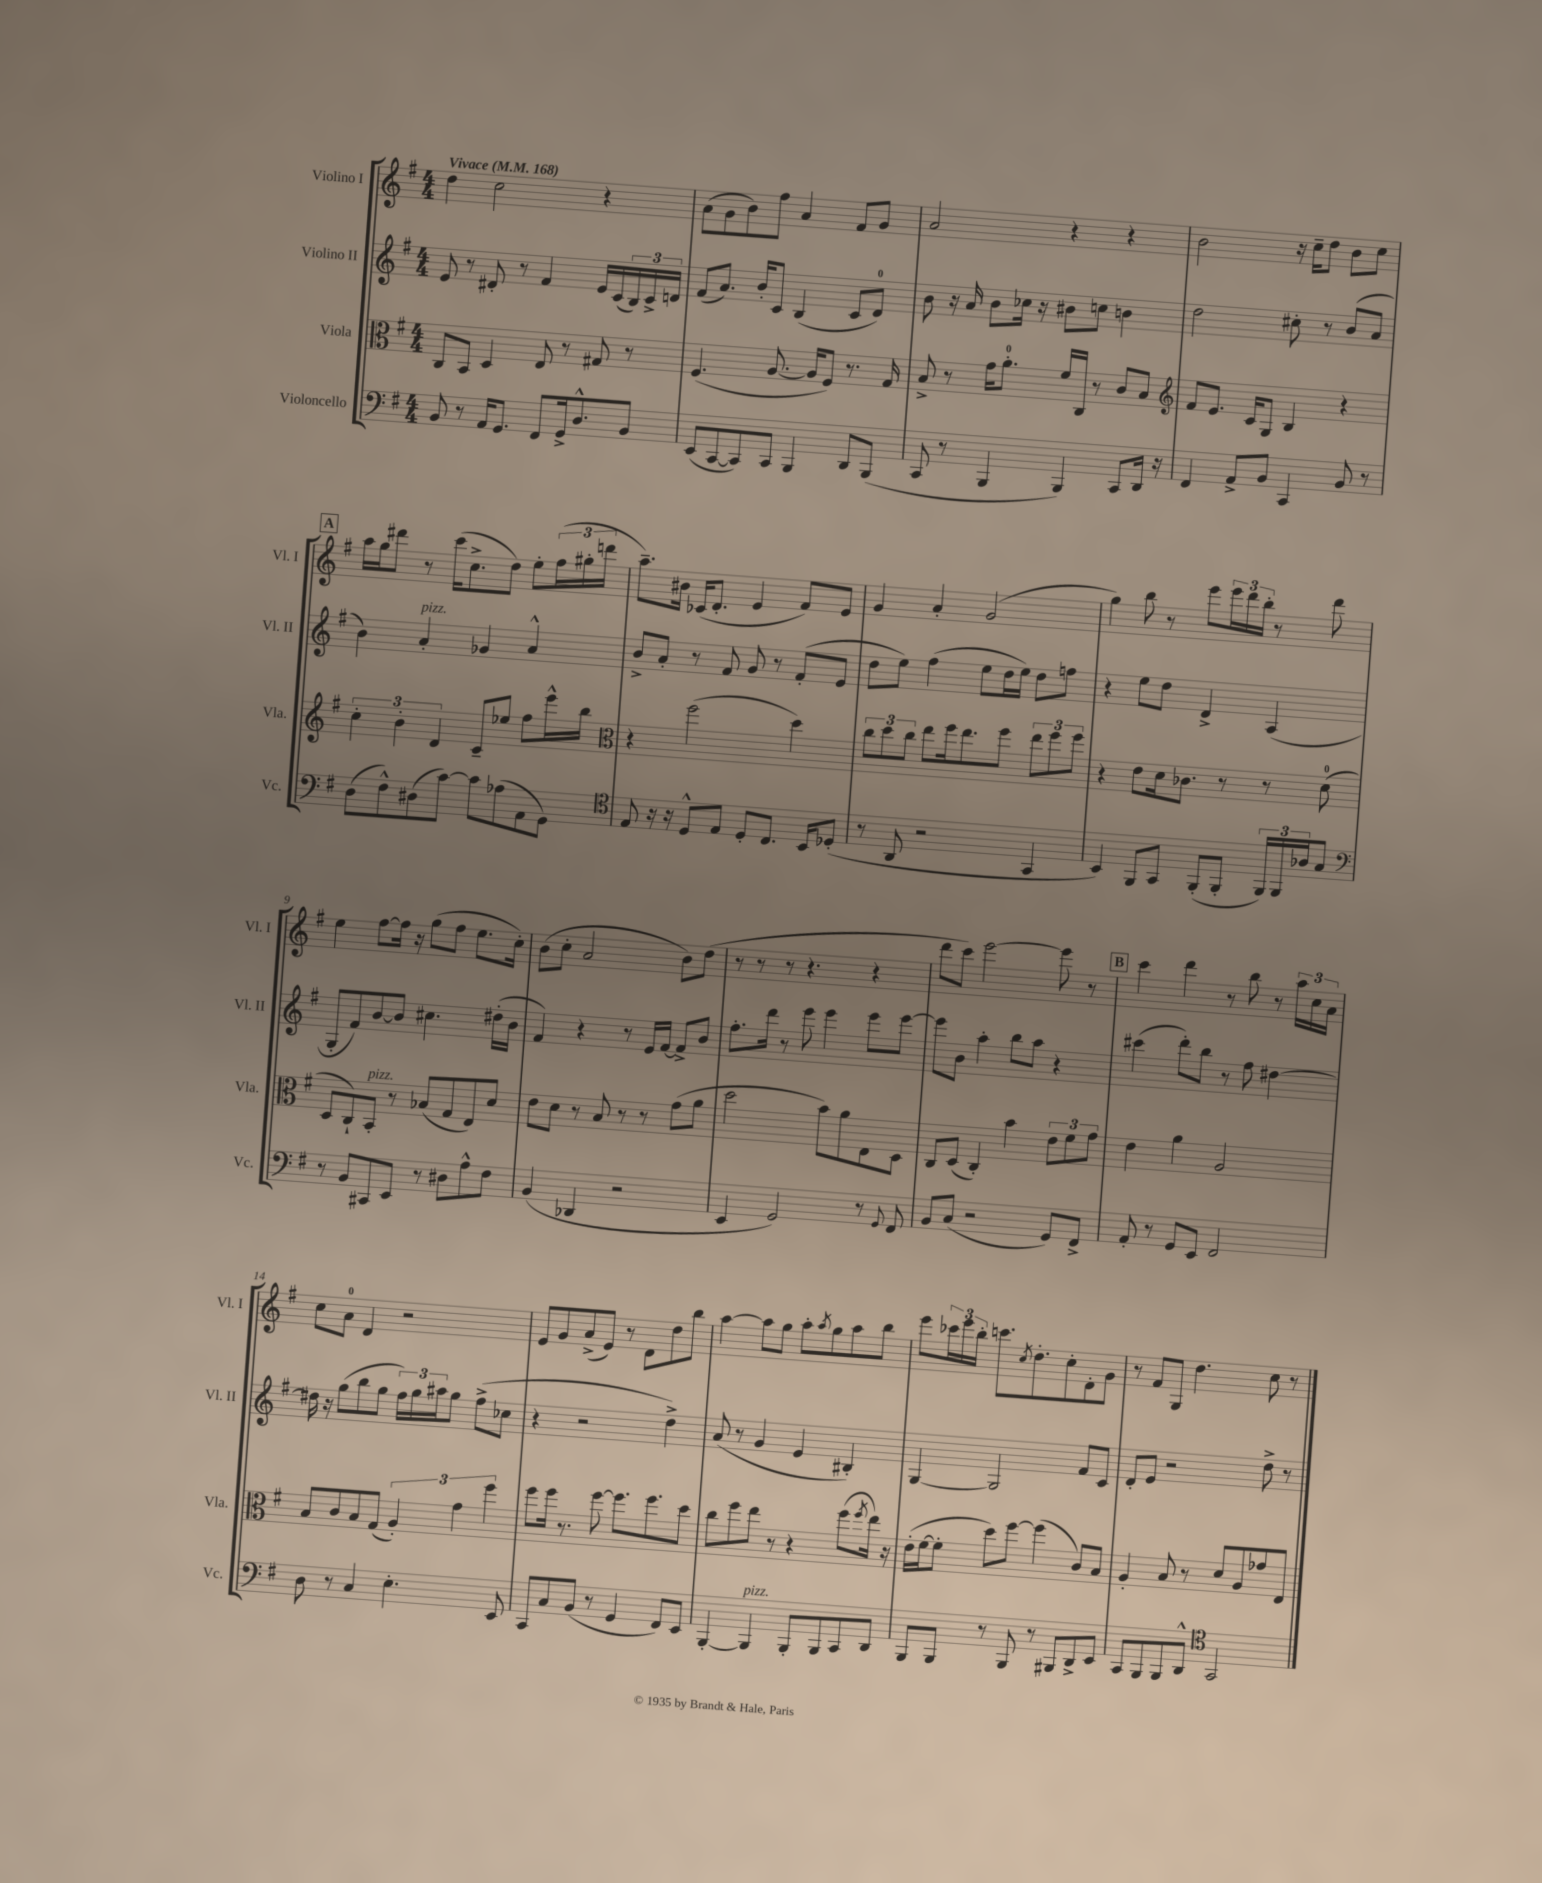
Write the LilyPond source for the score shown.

<<
\new StaffGroup <<
\new Staff = "s0" \with { instrumentName = "Violino I" shortInstrumentName = "Vl. I" } {
    \clef treble \key g \major \numericTimeSignature \time 4/4 \tempo "Vivace" 4 = 168
    d''4 c''2 r4 |
    a'8( g'8 b'8) fis''8 a'4 fis'8 g'8 |
    a'2 r4 r4 |
    b'2 r16 c''16-- d''8 b'8 c''8 |
    \mark \markup { \box "A" } a''16 g''16 dis'''8 r8 c'''16( c''8.-> d''8) e''8-. \tuplet 3/2 { fis''16( gis''16-. d'''16 } |
    a''8.--) bis'16 ces'16( d'8.-. e'4 fis'8) e'8 |
    g'4 a'4-. g'2( |
    g''4) b''8 r8 e'''8 \tuplet 3/2 { e'''16 d'''16 b''16-. } r8 d'''8 |
    e''4 fis''8~ fis''16 r16 g''8( fis''8 e''8. c''16-.) |
    b'8( c''8-. a'2 b'8) d''8( |
    r8 r8 r8 r4. r4 |
    d'''8 c'''8) e'''2~ e'''8 r8 |
    \mark \markup { \box "B" } c'''4 d'''4 r8 b''8 r8 \tuplet 3/2 { a''16 c''16 a'16 } |
    c''8 a'8-0 d'4 r2 |
    e'8 g'8 a'8->( e'8) r8 d'8 d''8 b''8 |
    a''4~ a''8 g''8 a''8-. \acciaccatura { a''8 } g''8 a''8 b''8 |
    e'''8 \tuplet 3/2 { ces'''16 e'''16 b''16-. } c'''8. \acciaccatura { c''8 } d''8.-. c''8-. d'8-. g'8 |
    r8 fis'8 g8 d''4. c''8 r8 \bar "|." |
}
\new Staff = "s1" \with { instrumentName = "Violino II" shortInstrumentName = "Vl. II" } {
    \clef treble \key g \major \numericTimeSignature \time 4/4
    e'8 r8 dis'8-. r8 fis'4 e'16 c'16( \tuplet 3/2 { b16) c'16-> d'16 } |
    fis'8( a'8.) b'16-. c'8 b4( c'8 d'8-0) |
    b'8 r16 a'16 b'8 ces''16 r16 bis'8 c''8 b'4 |
    d''2 cis''8-. r8 b'8( a'8 |
    \mark \markup { \box "A" } b'4) a'4-.^\markup { \italic "pizz." } ges'4 a'4-^ |
    b'8-> a'8-. r8 fis'8 g'8 r8 fis'8-.( e'8 |
    d''8 e''8) fis''4( e''8 d''16 e''16) d''8 f''8 |
    r4 e''8 d''8 d'4-> a4( |
    g8-. fis'8) b'8~ b'8 cis''4. dis''16-.( b'16 |
    fis'4) r4 r8 e'16 fis'16~ fis'8-> b'8 |
    fis''8.-. d'''16 r8 e'''8 e'''4 e'''8 e'''8~ |
    e'''8 b'8 a''4-. b''8 a''8 r4 |
    \mark \markup { \box "B" } cis'''4( d'''8-.) b''8 r8 fis''8 dis''4~ |
    dis''16 r16 g''8( b''8 g''8 \tuplet 3/2 { fis''16) g''16 ais''16 } g''8 fis''8->( ces''8 |
    r4 r2 d''4->) |
    a'8( r8 g'4 e'4 bis4-.) |
    g4~ g2 fis'8 c'8 |
    d'8-. e'8 r2 d''8-> r8 \bar "|." |
}
\new Staff = "s2" \with { instrumentName = "Viola" shortInstrumentName = "Vla." } {
    \clef alto \key g \major \numericTimeSignature \time 4/4
    c8 b,8 d4 e8 r8 gis8 r8 |
    fis4.( a8.~ a16 fis8) r8. g16 |
    b8-> r8 g'16 a'8.-0-. fis'16 c16 r8 c'8 b8 |
    \clef treble fis'8 e'8. c'16 g8 b4 r4 |
    \mark \markup { \box "A" } \tuplet 3/2 { c''4-. b'4-. d'4 } c'8-- ees''8 fis''8 e'''16-^ b''16 |
    \clef alto r4 fis''2( d''4) |
    \tuplet 3/2 { c''8 d''8 c''8 } e''8 fis''16 e''8. fis''8 \tuplet 3/2 { e''8 fis''8 fis''8 } |
    r4 e'8 d'16 ces'8. r8 r8 d'8-0( |
    d8 c8-!) b,8-.^\markup { \italic "pizz." } r8 bes8( g8 e8) d'8 |
    e'8 d'8 r8 b8 r8 r8 g'8( a'8 |
    d''2 b'8) a'8 e8 d8 |
    c8 d8( c4-.) b'4 \tuplet 3/2 { e'8 fis'8 g'8 } |
    \mark \markup { \box "B" } e'4 a'4 a2 |
    b8 c'8 b8 g8( \tuplet 3/2 { a4-.) g'4 fis''4 } |
    fis''8 fis''16 r8. fis''8~ fis''8. fis''8. d''8 |
    c''8 fis''8 e''8 r8 r4 fis''8( \acciaccatura { fis''8 } e''16) r16 |
    e'16-.( fis'16~ fis'8-. d''8) fis''8~ fis''4( c'8) b8 |
    a4-. b8 r8 d'8 a8 ges'8 e8 \bar "|." |
}
\new Staff = "s3" \with { instrumentName = "Violoncello" shortInstrumentName = "Vc." } {
    \clef bass \key g \major \numericTimeSignature \time 4/4
    b,8 r8 a,16 g,8. fis,8 g,16-> d8.-^ b,8 |
    e,8( c,8~ c,8) c,8 b,,4 d,8 b,,8( |
    c,8 r8 b,,4 b,,4) c,8 d,16 r16 |
    fis,4 a,8-> b,8 c,4 b,8 r8 |
    \mark \markup { \box "A" } d8( fis8-^) dis8( c'8~) c'8 aes8( a,8 g,8) |
    \clef tenor e8 r16 r16 d8-^ e8 d8-. c8. b,16 des8-.( |
    r8 a,8 r2 g,4 |
    b,4) fis,8 g,8 fis,8-.( fis,8-. \tuplet 3/2 { fis,16) fis,16 aes16 } g8 |
    \clef bass r8 b,8 cis,8 e,8 r8 dis8 a8-^ fis8 |
    b,4( des,4 r2 |
    e,4 g,2) r8 \appoggiatura { g,8 } fis,8 |
    b,8 c8( r2 g,8) fis,8-> |
    \mark \markup { \box "B" } a,8-. r8 g,8 e,8 fis,2 |
    d8 r8 c4 e4.-. e,8 |
    c,8 c8 b,8( r8 g,4 fis,8) e,8 |
    b,,4~-. b,,4^\markup { \italic "pizz." } b,,8-. b,,8 c,8 d,8 |
    b,,8 b,,8 r8 b,,8 r8 bis,,8 d,8-> e,8 |
    c,8 b,,8 b,,8 d,8-^ \clef tenor g,2 \bar "|." |
}
>>
>>
